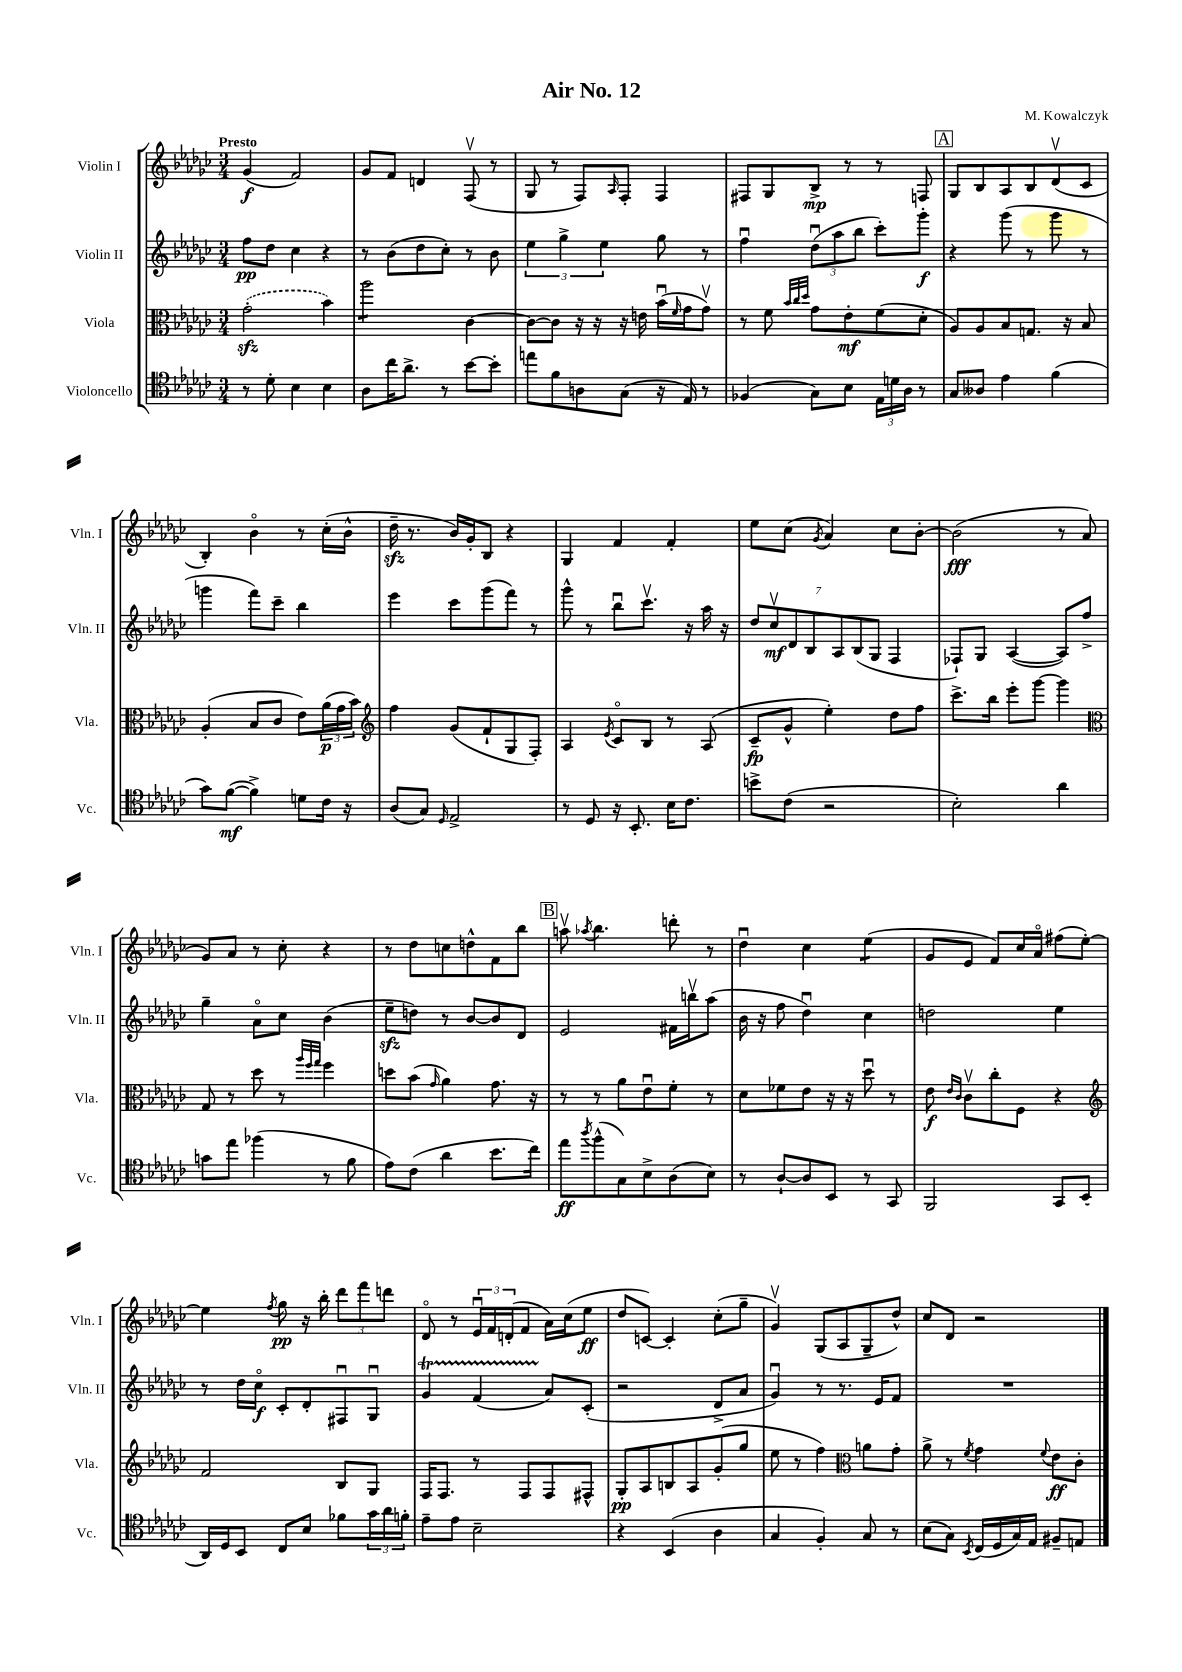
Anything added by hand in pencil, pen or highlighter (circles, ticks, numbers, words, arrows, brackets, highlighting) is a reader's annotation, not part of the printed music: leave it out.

**kern	**kern	**kern	**kern
*staff4	*staff3	*staff2	*staff1
*clefC4	*clefC3	*clefG2	*clefG2
*k[b-e-a-d-g-c-]	*k[b-e-a-d-g-c-]	*k[b-e-a-d-g-c-]	*k[b-e-a-d-g-c-]
*M3/4	*M3/4	*M3/4	*M3/4
8r	(2g-'\	8ff\L	(4g-/
8d-'\	.	8dd-\J	.
4B-\	.	4cc-\	2f/)
4B-\	4b-\)	4r	.
=	=	=	=
8A-\L	2aa-\	8r	8g-/L
16cc-\K	.	(8b-\L	8f/J
8.a-^\J	.	.	.
.	.	8dd-\	4d/
8r	.	8cc-'\J)	.
[8b-\L	[4c-\	8r	(8Fv/
8b-'\]J	.	8b-\	8r
=	=	=	=
8ee\L	8c-\_L	6ee-\	8G-/
8f\	8c-\]J	.	8r
.	.	6gg-^\	.
8A\	16r	.	8F/L)
.	16r	.	.
.	.	6ee-\	.
.	.	.	16qqA-/
(8G-\J	16r	.	8F'/J
.	16e\	.	.
16r	(16b-u\LL	8gg-\	4F/
.	16qqf/	.	.
16E-/)	16g-\J	.	.
8r	8g-v\J)	8r	.
=	=	=	=
(4F-/	8r	4ffu\	8F#/L
.	8f\	.	8G-/
.	32qqb-/LLL	.	.
.	32qqcc-/	.	.
.	32qqdd-/JJJ	.	.
8G-\L)	8g-\L	(12dd-u\L	8B-^/J
.	.	12aa-\	.
8B-\J	8e-'\	.	8r
.	.	12bb-\J	.
24E-\LL	(8f\	8ccc-'\L)	8r
24d\	.	.	.
24A-\JJ	.	.	.
8r	8d-'\J	8ggg-'\J	8F/
=	=	=	=
8G-/L	8A-/L)	4r	8G-/L
8A--/J	8A-/	.	8B-/
4e-\	8B-/	(8ggg-\	8A-/
.	8.G/J	8r	8B-/
(4f\	.	8ggg-\	(8d-v/
.	16r	.	.
.	8B-/	8r	8c-/J
=	=	=	=
8g-\L)	(4A-'/	4ggg\	4B-'/)
([8f\J	.	.	.
4f^\])	8B-/L	8fff\L)	4b-o\
.	8c-/J	8ccc-~\J	.
8d\L	8e-\L)	4bb-\	8r
16c-\Jk	(24a-\L	.	(16cc-'\LL
.	24g-\	.	.
16r	.	.	16b-^^\JJ
.	24b-\JJ)	.	.
=	=	=	=
*	*clefG2	*	*
(8A-/L	4ff\	4eee-\	16dd-~\
.	.	.	8.r
8G-/J)	.	.	.
16qqD-/	.	.	.
2E-^/	(8g-/L	8ccc-\L	16b-/LL)
.	.	.	16g-'/J
.	8f`/	(8ggg-\	8B-/J
.	8G-/	8fff\J)	4r
.	8F'/J)	8r	.
=	=	=	=
8r	4A-/	8ggg-^^\	4G-/
8D-/	.	8r	.
.	8qe-/	.	.
16r	8c-o/L	8bb-u\L	4f/
8.BB-'/	.	.	.
.	8B-/J	8.ccc-v\J	.
16B-\LK	8r	.	4f'/
8.c-\J	.	16r	.
.	(8A-/	16aa-\	.
.	.	16r	.
=	=	=	=
8b^\L	8c-~/L	14dd-/L	8ee-\L
.	.	14cc-v/	.
(8c-\J	8g-^^/J	.	(8cc-\J
.	.	14d-/	.
.	.	14B-/	.
.	.	.	8qg-/
2r	4ee-'\)	.	4a-/)
.	.	14A-/	.
.	.	(14B-/	.
.	.	14G-/J	.
.	8dd-\L	4F/	8cc-\L
.	8ff\J	.	[8b-'\J
=	=	=	=
2B-'\)	8.ccc-^\L	8F-`/L)	(2b-\]
.	.	8G-/J	.
.	16bb-\Jk	.	.
.	8eee-'\L	([4A-/	.
.	[8ggg-\J	.	.
4a-\	4ggg-\]	8A-/]L)	8r
.	.	8ff^/J	8a-/
=	=	=	=
*	*clefC3	*	*
8g\L	8G-/	4gg-~\	8g-/L)
8ee-\J	8r	.	8a-/J
(4ff-\	8dd-\	8a-o\L	8r
.	8r	8cc-\J	8cc-'\
.	32qqaa-/LLL	.	.
.	32qqff/	.	.
.	32qqgg-/JJJ	.	.
8r	4ff\	(4b-\	4r
8f\	.	.	.
=	=	=	=
8e-\L)	8dd\L	8ee-~\L	8r
(8c-\J	(8b-\J	8dd\J)	8dd-\L
.	16qqg-/	.	.
4a-\	4a-\)	8r	8cc\
.	.	[8b-/L	8dd^^\
8.b-\L	8.g-\	8b-/]	8f\
.	.	8d-/J	8bb-\J
16cc-\Jk)	16r	.	.
=	=	=	=
8ee-\L	8r	2e-/	8aav\
8qaa-/	.	.	8qaa-/
(8ff^^\	8r	.	4.bb-\
8G-\)	8a-\L	.	.
8B-^\	8e-u\	.	.
(8A-\	8f'\J	16f#\LL	8ddd'\
.	.	16bbv\J	.
8B-\J)	8r	(8aa-\J	8r
=	=	=	=
8r	8d-\L	16b-\	4dd-u\
.	.	16r	.
[8A-`/L	8f-\	8ff\	.
8A-/]	8e-\J	4dd-u\)	4cc-\
8BB-/J	16r	.	.
.	16r	.	.
8r	8dd-u\	4cc-\	(4ee-\
8GG-/	8r	.	.
=	=	=	=
2FF/	8e-\	2dd\	8g-/L
.	16qqe-/LL	.	.
.	16qqc-/JJ	.	.
.	8c-v\L	.	8e-/J
.	8cc-'\	.	8f/L)
.	8F\J	.	16cc-/L
.	.	.	16a-o/JJ
8GG-/L	4r	4ee-\	(8ff#\L
(8BB-/J	.	.	[8ee-'\J)
=	=	=	=
*	*clefG2	*	*
16AA-/LL)	2f/	8r	4ee-\]
16D-/J	.	.	.
8BB-/J	.	16dd-\LL	.
.	.	16cc-o\JJ	.
.	.	.	8qff/
8C-/L	.	8c-'/L	8gg-\
8B-/J	.	8d-'/	16r
.	.	.	16bb-'\
8f-\L	8B-/L	8F#u/	12ddd-\L
.	.	.	12fff\
24g-\L	8G-/J	8G-u/J	.
24a-\	.	.	12ddd\J
24f'\JJ	.	.	.
=	=	=	=
8e-~\L	16F/LK	4g-/	8d-o/
.	8.F/J	.	.
8e-\J	.	.	8r
2B-~\	8r	(4f/	24e-u/LL
.	.	.	24f/
.	.	.	(24d'/J
.	8F/L	.	8f/J
.	8F/	8a-/L)	16a-\LL)
.	.	.	(16cc-\J
.	8F#^^/J	(8c-'/J	8ee-\J
=	=	=	=
4r	8G-'/L	2r	8dd-/L
.	8A-/	.	[8c/J)
(4BB-/	8B/	.	4c'/]
.	8A-/	.	.
4A-\	(8g-'/	8d-^/L	(8cc-'\L
.	8gg-/J	8a-/J	8gg-~\J
=	=	=	=
4G-/	8ee-\	4g-u/)	4g-v/)
.	8r	.	.
4F'/)	4ff\)	8r	(8G-/L
.	.	8.r	8A-/
*	*clefC3	*	*
8G-/	8a\L	.	8G-~/
.	.	16e-/LK	.
8r	8g-'\J	8f/J	8dd-^^/J)
=	=	=	=
(8B-\L	8a-^\	2.r	8cc-/L
8G-\J)	8r	.	8d-/J
8qBB-/	8qf/	.	.
(16C-/LL	4g-\	.	2r
16D-/	.	.	.
16G-/)	.	.	.
16E-/JJ	.	.	.
.	8qqf/	.	.
8F#~/L	8e-\L	.	.
8E/J	8c-'\J	.	.
==	==	==	==
*-	*-	*-	*-
